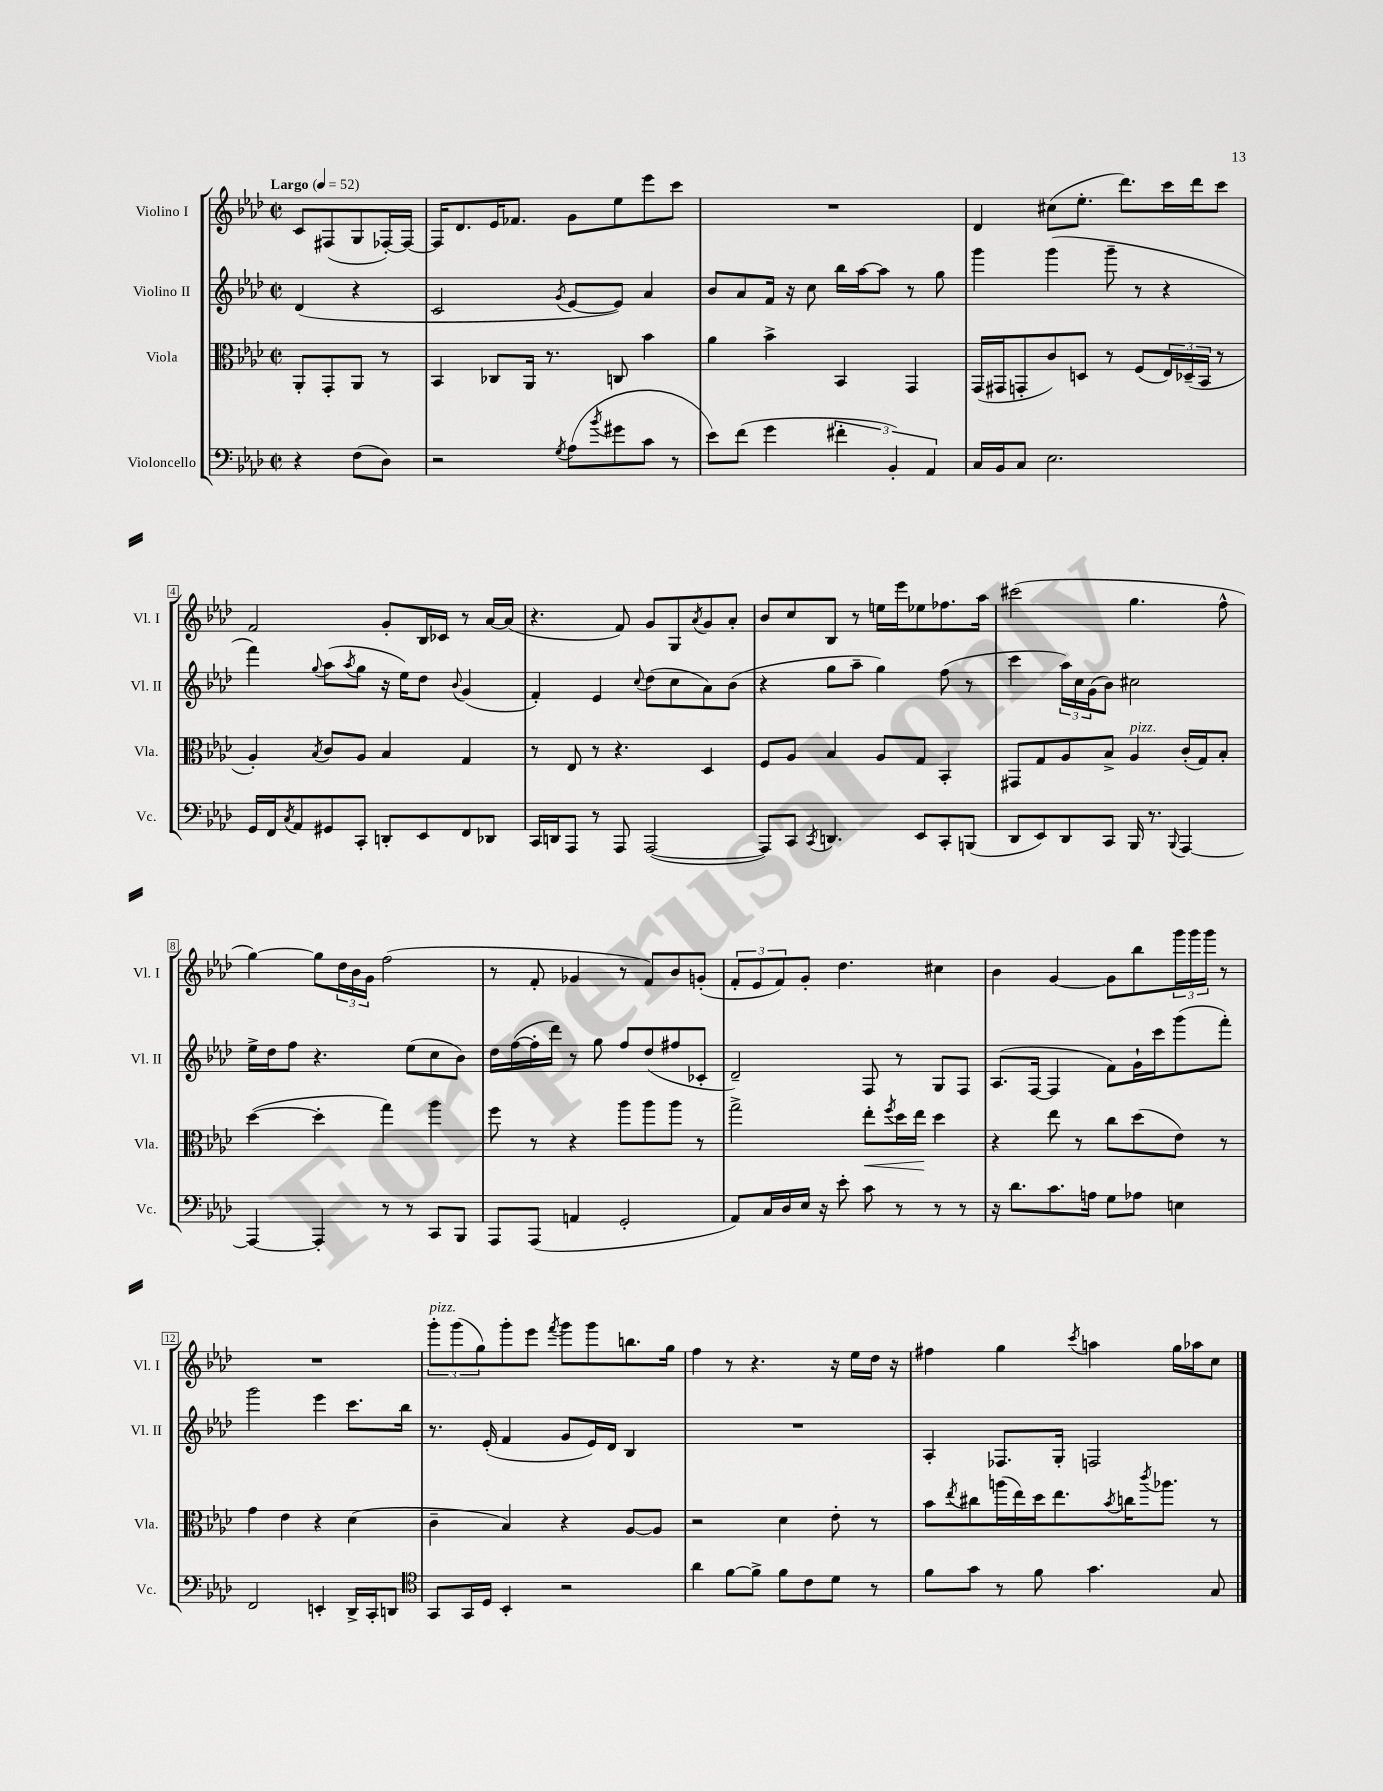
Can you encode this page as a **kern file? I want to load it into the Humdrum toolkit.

**kern	**kern	**kern	**kern
*staff4	*staff3	*staff2	*staff1
*clefF4	*clefC3	*clefG2	*clefG2
*k[b-e-a-d-]	*k[b-e-a-d-]	*k[b-e-a-d-]	*k[b-e-a-d-]
*M2/2	*M2/2	*M2/2	*M2/2
*met(c|)	*met(c|)	*met(c|)	*met(c|)
*MM52	*MM52	*MM52	*MM52
4r	8AA-'/L	(4d-/	8c/L
.	8GG'/	.	(8F#/
(8F\L	8AA-/J	4r	8G/
8D-\J)	8r	.	[16F-'/L)
.	.	.	16F-/_JJ
=	=	=	=
2r	4BB-/	2c/	16F-/]LK
.	.	.	8.d-/
.	8C-/L	.	16e-/K
.	.	.	8.f-/J
.	16AA-/Jk	.	.
.	8.r	.	.
8qG/	.	8qg/	.
(8A-\L	.	[8e-/L	8g\L
8qb-/	.	.	.
8g#\	8C/	8e-/]J)	8ee-\
8c\J	4b-\	4a-/	8eee-\
8r	.	.	8ccc\J
=	=	=	=
8e-\L)	4a-\	8b-/L	1r
(8f\J	.	8a-/	.
4g\	4b-^\	16f/Jk	.
.	.	16r	.
.	.	8cc\	.
6f#'\	4BB-/	16bb-\LL	.
.	.	[16aa-\J	.
.	.	8aa-\]J	.
6BB-'/)	.	.	.
.	4GG/	8r	.
6AA-/	.	.	.
.	.	8gg\	.
=	=	=	=
16C/LL	(16GG/LL	4ggg\	4d-/
16BB-/J	16GG#/J	.	.
8C/J	8GG'/	.	.
2.E-\	8c/)	(4ggg\	(8cc#\L
.	8D/J	.	8.ee-'\J
.	8r	8ggg~\	.
.	.	.	8.ddd-\L)
.	(8F/L	8r	.
.	24E-/L)	4r	16ccc\L
.	(24D-~/	.	.
.	.	.	16ddd-\J
.	24BB-/JJ	.	.
.	8r	.	8ccc\J
=	=	=	=
16GG/LL	4A-'/)	4fff\)	2f/
16FF/J	.	.	.
8qC/	.	.	.
8AA-/	.	.	.
.	8qB-/	8qqgg/	.
8GG#/	8c/L	(8aa-\L	.
.	.	8qaa-/	.
8CC'/J	8A-/J	8gg\J	.
8DD'/L	4B-/	16r	8g'/L
.	.	16ee-\LK)	.
8EE-/	.	8dd-\J	16B-/L
.	.	.	16c-/JJ
.	.	8qqb-/	.
8FF/	4G/	(4g/	8r
8DD-/J	.	.	[16a-/LL
.	.	.	(16a-/]JJ
=	=	=	=
16CC/LL	8r	4f'/)	4.r
16DD/J	.	.	.
8AAA-/J	8E-/	.	.
8r	8r	4e-/	.
8AAA-/	4.r	.	8f/)
.	.	8qqcc/	.
([2AAA-/	.	(8dd-\L	8g/L
.	.	8cc\	8G/
.	.	.	8qa-/
.	4D-/	8a-\)	8g/
.	.	(8b-\J	8a-'/J
=	=	=	=
8AAA-/]L)	8F/L	4r	8b-/L
8CC/J	8A-/J	.	8cc/
8qCC/	.	.	.
4.DD/	4B-/	8gg\L	8B-/J
.	.	8aa-~\J	8r
.	8A-/L	4gg\)	16ee\LL
.	.	.	16eee-\J
8EE-/L	8G/J	.	8ee-\
8CC'/	4BB-'/	(8ff\	8.ff-\
(8BBB/J	.	8r	.
.	.	.	16aa-\Jk
=	=	=	=
8DD-/L	8GG#/L	4ccc\	(2ccc#\
8EE-/)	8G/	.	.
8DD-/	8A-/	24aa-\LL)	.
.	.	24cc\	.
.	.	(24g\J	.
8CC/J	8B-^/J	8b-\J)	.
16BBB-/	4A-/	2cc#\	4.gg\
8.r	.	.	.
8qqBBB-/	.	.	.
[4AAA-/	(16c'/LL	.	.
.	16G/J)	.	.
.	8B-'/J	.	8ff^^\
=	=	=	=
4AAA-/_	([4dd-\	16ee-^\LL	[4gg\)
.	.	16dd-\J	.
.	.	8ff\J	.
4AAA-'/]	4dd-'\]	4.r	8gg\]L
.	.	.	24dd-\L
.	.	.	24b-\
.	.	.	24g\JJ
8r	4gg\)	.	(2ff\
8r	.	(8ee-\L	.
8CC/L	4aa-\	8cc\	.
8BBB-/J	.	8b-\J)	.
=	=	=	=
8AAA-/L	8ff\	16dd-\LL	8r
.	.	([16ff\	.
(8AAA-/J	8r	16ff'\]	8f'/
.	.	16ddd-\JJ)	.
4AA/	4r	8r	4g-/
.	.	8gg\	.
2GG'/	8aa-\L	8ff/L	8r
.	8aa-\	(8dd-/	8f/L)
.	8aa-\J	8ff#/	8b-/
.	8r	8c-'/J	(8g'/J
=	=	=	=
8AA-/L)	2gg^\	2d-~/)	12f'/L
.	.	.	12e-/
16C/L	.	.	.
.	.	.	12f/)
16D-/	.	.	.
16E-/JJ	.	.	8g'/J
16r	.	.	.
8e-'\	.	.	4.dd-\
8c\	8ee-'\L	8F/	.
.	8qff/	.	.
8r	16dd-\L	8r	.
.	16ee-\JJ	.	.
8r	4dd-\	8G/L	4cc#\
8r	.	8F/J	.
=	=	=	=
16r	4r	(8.A-/L	4b-\
8.d-\L	.	.	.
.	.	[16F/Jk	.
8.c\	8ee-\	4F/]	[4g/
.	8r	.	.
16A\Jk	.	.	.
8G\L	8cc\L	8f\L)	8g\]L
8A-\J	(8dd-\	16g`\L	8bb-\
.	.	16ccc\J	.
4E\	8e-\J)	(8ggg\	24ggg\L
.	.	.	24ggg\
.	.	.	24ggg\JJ
.	8r	8fff'\J)	8r
=	=	=	=
2FF/	4g\	2ggg\	1r
.	4e-\	.	.
4EE'/	4r	4eee-\	.
16DD-^/LL	(4d-\	8.ccc\L	.
16CC'/J	.	.	.
8DD/J	.	.	.
.	.	16bb-\Jk	.
=	=	=	=
*clefC4	*	*	*
8GG/L	4c~\	8.r	12ggg'\L
.	.	.	(12ggg\
16GG/L	.	.	.
.	.	.	12gg\)
16D-/JJ	.	(16e-'/	.
4BB-'/	4B-/)	4f/	8ggg'\
.	.	.	8eee-\J
.	.	.	8qfff/
2r	4r	8g/L	8ggg\L
.	.	16e-/L)	8ggg\
.	.	16d-/JJ	.
.	[8A-/L	4B-/	8.bb\
.	8A-/]J	.	.
.	.	.	16gg\Jk
=	=	=	=
4a-\	2r	1r	4ff\
[8f\L	.	.	8r
8f^\]J	.	.	4.r
8f\L	4d-\	.	.
8c\	.	.	.
8d-\J	8e-'\	.	16r
.	.	.	16ee-\LL
8r	8r	.	16dd-\JJ
.	.	.	16r
=	=	=	=
8f\L	8b-\L	4A-'/	4ff#\
.	8qee-/	.	.
8g\J	8cc#\	.	.
8r	(16aa\L	8.F-/L	4gg\
.	16ee-\)	.	.
8f\	16dd-\J	.	.
.	8.ee-\	16G'/Jk	.
.	.	.	8qccc/
4.g\	.	2F/	4aa\
.	8qb-/	.	.
.	16cc\K	.	.
.	8qccc/	.	.
.	8.aa-\J	.	.
.	.	.	16gg\LL
.	.	.	16aa-\J
8G/	8r	.	8cc\J
==	==	==	==
*-	*-	*-	*-
